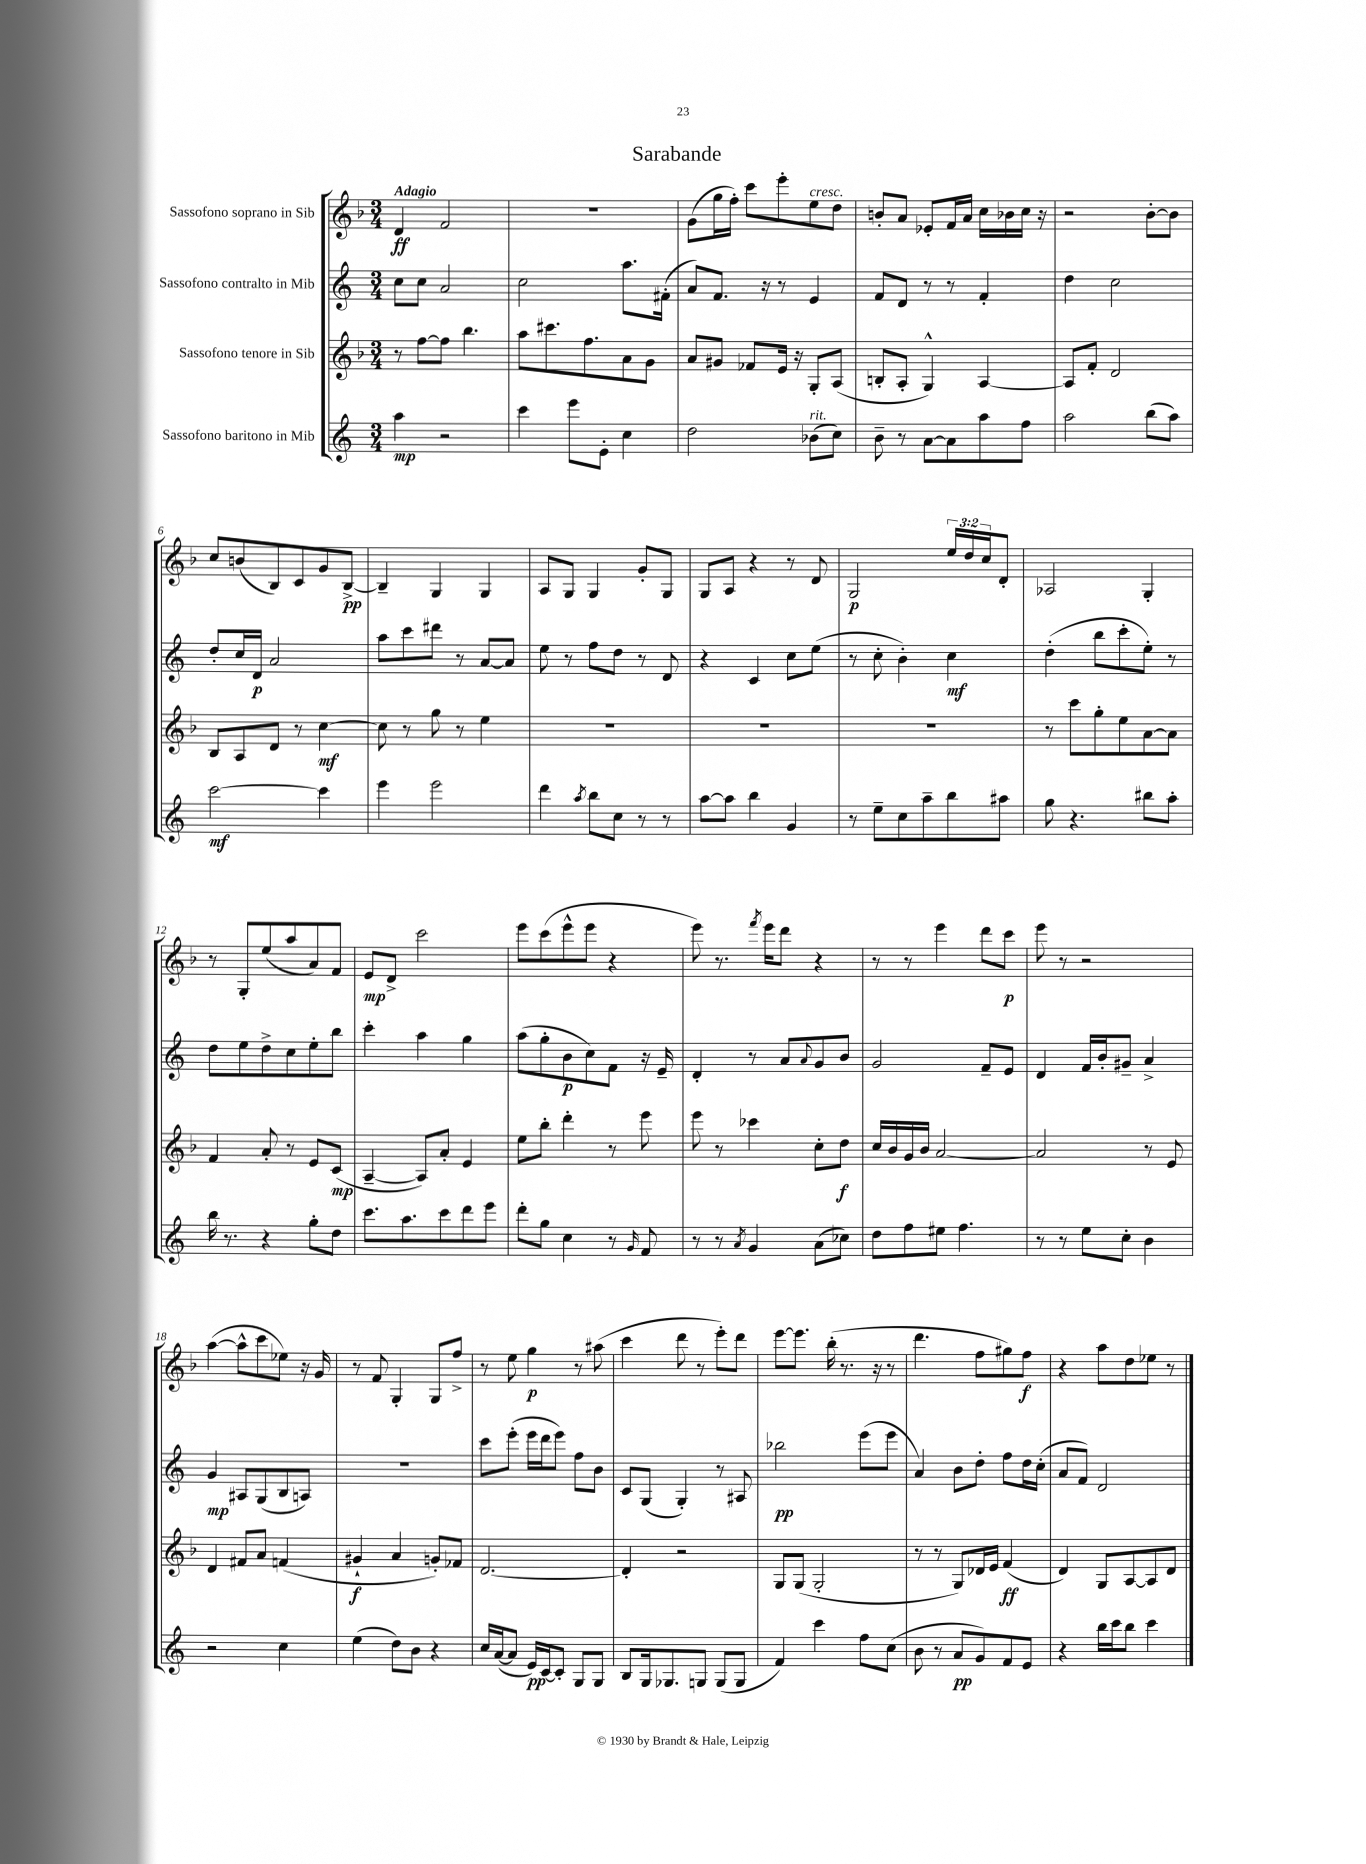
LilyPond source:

\header { title = "Sarabande" }
<<
\new StaffGroup <<
\new Staff = "s0" \with { instrumentName = "Sassofono soprano in Sib" } {
    \clef treble \key f \major \numericTimeSignature \time 3/4 \override Staff.TupletNumber.text = #tuplet-number::calc-fraction-text \tempo "Adagio"
    d'4\ff f'2 |
    R2. |
    g'8( g''16 f''16-.) c'''8 e'''8-. e''8^\markup { \italic "cresc." } d''8 |
    b'8-. a'8 ees'8-. f'16 a'16 c''16 bes'16 c''16 r16 |
    r2 bes'8~-. bes'8 |
    c''8 b'8( bes8) c'8 g'8 bes8~->\pp |
    bes4-- g4 g4 |
    a8 g8 g4 g'8-. g8 |
    g8 a8 r4 r8 d'8 |
    g2\p \tuplet 3/2 { e''16 d''16 c''16 } d'8-. |
    aes2 g4-. |
    r8 g8-. e''8( a''8 a'8) f'8 |
    e'8\mp d'8-> c'''2 |
    e'''8 c'''8( e'''8-^ e'''8 r4 |
    e'''8) r8. \acciaccatura { f'''8 } e'''16 d'''8 r4 |
    r8 r8 e'''4 d'''8 c'''8\p |
    e'''8 r8 r2 |
    a''4~( a''8-^ c'''8 ees''8) r16 g'16 |
    r8 f'8 g4-. g8 f''8-> |
    r8 e''8 g''4\p r8 ais''8( |
    c'''4 d'''8 r8 e'''8-.) d'''8 |
    e'''8~ e'''8. bes''16-.( r8. r16 r8 |
    d'''4. f''8 gis''8) f''8\f |
    r4 a''8 d''8 ees''8 r8 \bar "|." |
}
\new Staff = "s1" \with { instrumentName = "Sassofono contralto in Mib" } {
    \clef treble \key c \major \numericTimeSignature \time 3/4
    c''8 c''8 a'2 |
    c''2 a''8. fis'16-.( |
    a'8) f'8. r16 r8 e'4 |
    f'8 d'8 r8 r8 f'4-. |
    d''4 c''2 |
    d''8-. c''16 d'16\p a'2 |
    a''8 c'''8 dis'''8 r8 a'8~ a'8 |
    e''8 r8 f''8 d''8 r8 d'8 |
    r4 c'4 c''8 e''8( |
    r8 c''8-. b'4-.) c''4\mf |
    d''4-.( b''8 c'''8-. e''8-.) r8 |
    d''8 e''8 d''8-> c''8 e''8-. b''8 |
    c'''4-. a''4 g''4 |
    a''8( g''8-. b'8\p c''8) f'8 r16 e'16-- |
    d'4-. r8 a'8 \appoggiatura { a'8 } g'8 b'8 |
    g'2 f'8-- e'8 |
    d'4 f'16 b'16-. gis'8-- a'4-> |
    g'4\mp ais8 g8( b8 a8) |
    R2. |
    c'''8 e'''8-.( e'''16 d'''16 e'''8) f''8 b'8 |
    c'8 g8( g4-.) r8 ais8 |
    bes''2\pp e'''8( e'''8 |
    a'4) b'8 d''8-. f''8 d''16 c''16-.( |
    a'8 f'8) d'2 \bar "|." |
}
\new Staff = "s2" \with { instrumentName = "Sassofono tenore in Sib" } {
    \clef treble \key f \major \numericTimeSignature \time 3/4
    r8 f''8~ f''8 bes''4. |
    a''8 cis'''8. f''8. a'8 g'8 |
    a'8 gis'8 fes'8 e'16 r16 g8-. a8( |
    b8-. a8-. g4-^) a4~ |
    a8 f'8-. d'2 |
    bes8 a8 d'8 r8 c''4~\mf |
    c''8 r8 g''8 r8 e''4 |
    R2. |
    R2. |
    R2. |
    r8 c'''8 g''8-. e''8 a'8~ a'8 |
    f'4 a'8-. r8 e'8 c'8\mp( |
    a4~-- a8) a'8-. e'4 |
    e''8 bes''8-. d'''4-. r8 e'''8 |
    e'''8 r8 ces'''4 c''8-. d''8\f |
    c''16 bes'16 g'16 bes'16 a'2~ |
    a'2 r8 e'8 |
    d'4 fis'8 a'8 f'4( |
    gis'4-!\f a'4 g'8-.) fes'8 |
    d'2.~ |
    d'4-. r2 |
    g8 g8( g2-. |
    r8 r8 g8) des'16 e'16 f'4\ff( |
    d'4) g8 a8~ a8 d'8 \bar "|." |
}
\new Staff = "s3" \with { instrumentName = "Sassofono baritono in Mib" } {
    \clef treble \key c \major \numericTimeSignature \time 3/4
    a''4\mp r2 |
    c'''4 e'''8 e'8-. c''4 |
    d''2 bes'8^\markup { \italic "rit." }( c''8) |
    b'8-- r8 a'8~ a'8 a''8 f''8 |
    a''2 b''8( a''8) |
    c'''2~\mf c'''4 |
    e'''4 e'''2 |
    d'''4 \acciaccatura { a''8 } b''8 c''8 r8 r8 |
    a''8~ a''8 b''4 g'4 |
    r8 e''8-- c''8 a''8-- b''8 ais''8 |
    g''8 r4. bis''8 a''8-. |
    b''16 r8. r4 g''8-. d''8 |
    c'''8. a''8. c'''8 d'''8 e'''8 |
    d'''8-. g''8 c''4 r8 \grace { g'16 } f'8 |
    r8 r8 \acciaccatura { a'8 } g'4 a'8( ces''8) |
    d''8 f''8 eis''8 f''4. |
    r8 r8 e''8 c''8-. b'4 |
    r2 c''4 |
    e''4( d''8) b'8 r4 |
    c''16 a'16~( a'8 e'16\pp) c'16~ c'8-. g8 g8 |
    b8 g16 ges8. g8 g8( g8 |
    f'4) c'''4 f''8 c''8( |
    b'8 r8 a'8\pp g'8) f'8 e'8 |
    r4 b''16 c'''16 b''8 c'''4 \bar "|." |
}
>>
>>
